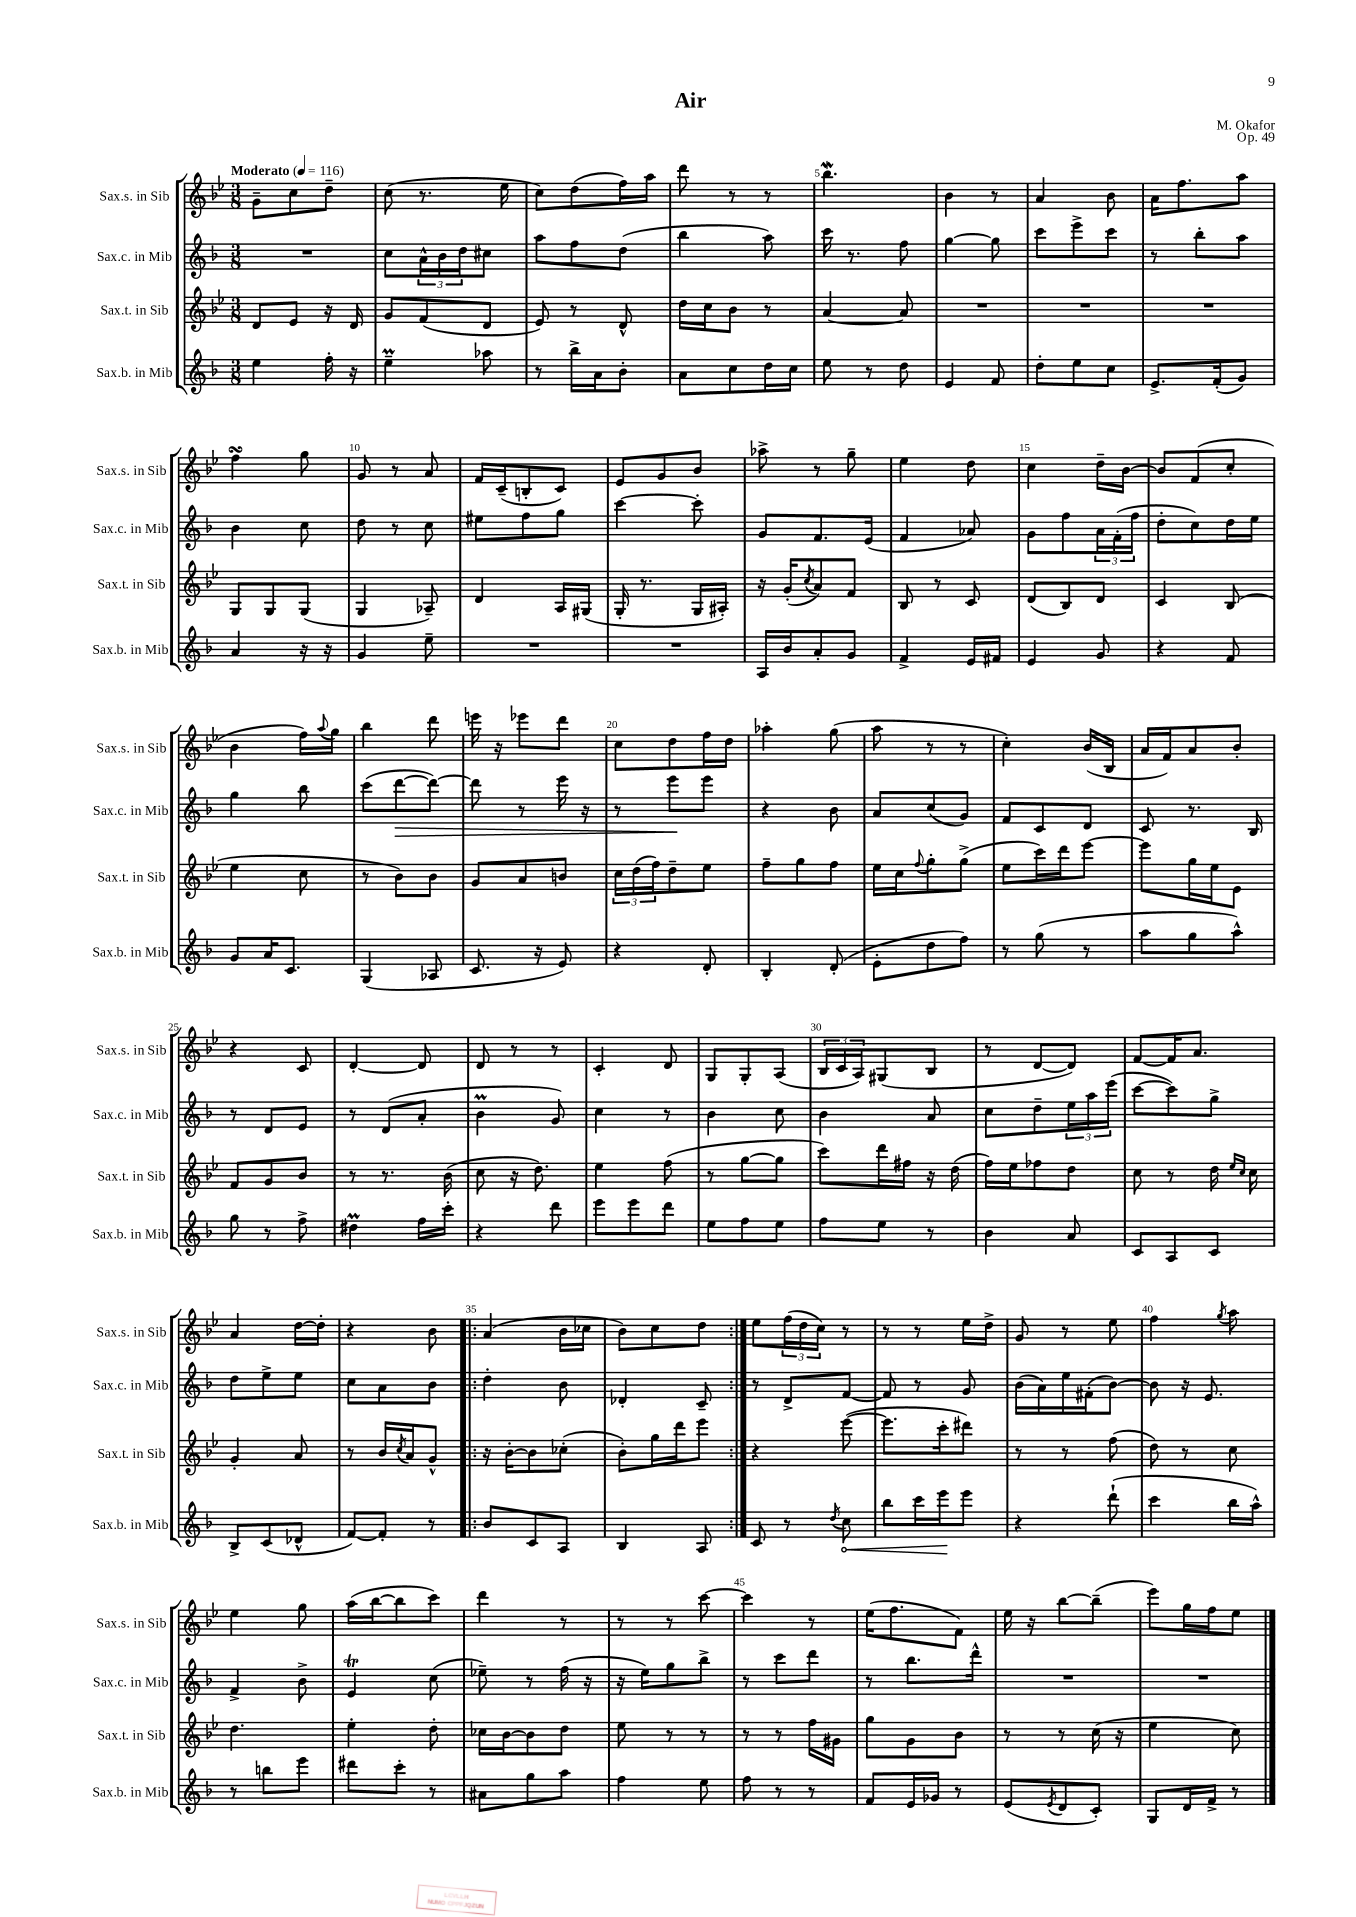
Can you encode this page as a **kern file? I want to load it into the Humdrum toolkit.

**kern	**kern	**kern	**kern
*staff4	*staff3	*staff2	*staff1
*clefG2	*clefG2	*clefG2	*clefG2
*k[b-]	*k[b-e-]	*k[b-]	*k[b-e-]
*M3/8	*M3/8	*M3/8	*M3/8
*MM116	*MM116	*MM116	*MM116
4ee	8d	4.r	8g~
.	8e-	.	8cc
16ff'	16r	.	8dd~
16r	16d	.	.
=	=	=	=
4ee~	8g	8cc	(8cc
.	(8f	24a^^	8.r
.	.	24b-	.
.	.	24dd	.
8aa-	8d	8cc#	.
.	.	.	16ee-
=	=	=	=
8r	8e-)	8aa	8cc)
16bb-^	8r	8ff	(8dd
16a	.	.	.
8b-'	8d^^	(8dd	16ff)
.	.	.	16aa
=	=	=	=
8a	16dd	4bb-	8ddd
.	16cc	.	.
8cc	8b-	.	8r
16dd	8r	8aa)	8r
16cc	.	.	.
=	=	=	=
8ee	[4a	16ccc	4.bb-
.	.	8.r	.
8r	.	.	.
8dd	8a]	8ff	.
=	=	=	=
4e	4.r	[4gg	4b-
8f	.	8gg]	8r
=	=	=	=
8dd'	4.r	8ccc	4a
8ee	.	8eee^	.
8cc	.	8ccc	8b-
=	=	=	=
8.e^	4.r	8r	16a
.	.	.	8.ff
.	.	8bb-'	.
(16f'	.	.	.
8g)	.	8aa	8aa
=	=	=	=
4a	8G	4b-	4ff
.	8G	.	.
16r	(8G	8cc	8gg
16r	.	.	.
=	=	=	=
4g	4G	8dd	8g
.	.	8r	8r
8ee~	8A-~)	8cc	8a
=	=	=	=
4.r	4d	8ee#	16f
.	.	.	(16c~
.	.	8ff	8B'
.	16A	8gg	8c)
.	(16G#	.	.
=	=	=	=
4.r	16G'	[4ccc	8e-
.	8.r	.	.
.	.	.	8g
.	16G	8ccc']	8b-
.	16A#')	.	.
=	=	=	=
16A	16r	8g	8aa-^
16b-	(16g'	.	.
.	8qcc	.	.
8a'	8a)	8.f	8r
8g	8f	.	8gg~
.	.	(16e	.
=	=	=	=
4f^	8B-	4f	4ee-
.	8r	.	.
16e	8c	8a-)	8dd
16f#	.	.	.
=	=	=	=
4e	(8d	8g	4cc
.	8B-)	8ff	.
8g	8d	24a	16dd~
.	.	(24f'	.
.	.	.	[16b-
.	.	24ff	.
=	=	=	=
4r	4c	8dd'	8b-]
.	.	8cc)	(8f
8f	(8B-	16dd	8cc'
.	.	16ee	.
=	=	=	=
8g	4ee-	4gg	4b-
16a	.	.	.
8.c	.	.	.
.	8cc	8bb-	16ff)
.	.	.	8qqaa
.	.	.	16gg
=	=	=	=
(4G	8r	(8ccc	4bb-
.	8b-)	[8ddd	.
8A-	8b-	8ddd_)	8ddd
=	=	=	=
8.c	8g	8ddd]	16eee
.	.	.	16r
.	8a	8r	8eee-
16r	.	.	.
8e)	8b	16eee	8ddd
.	.	16r	.
=	=	=	=
4r	24cc	8r	8cc
.	(24dd	.	.
.	24ff)	.	.
.	8dd~	8eee	8dd
8d'	8ee-	8eee	16ff
.	.	.	16dd
=	=	=	=
4B-'	8ff~	4r	4aa-'
.	8gg	.	.
(8d'	8ff	8b-	(8gg
=	=	=	=
8e'	16ee-	8a	8aa
.	16cc	.	.
.	8qqff	.	.
8dd	8gg'	(8cc	8r
8ff)	(8gg^	8g)	8r
=	=	=	=
8r	8ee-	8f	4cc')
(8gg	16ccc)	8c	.
.	16ddd	.	.
8r	[8eee-	8d	(16b-
.	.	.	16B-
=	=	=	=
8aa	8eee-]	8c	16a
.	.	.	16f)
8gg	16gg	8.r	8a
.	16ee-	.	.
8aa^^)	8e-	.	8b-'
.	.	16B-	.
=	=	=	=
8gg	8f	8r	4r
8r	8g	8d	.
8ff^	8b-	8e	8c
=	=	=	=
4dd#	8r	8r	[4d'
.	8.r	(8d	.
16ff	.	8a'	8d]
16ccc'	(16b-	.	.
=	=	=	=
4r	8cc	4b-	8d
.	16r	.	8r
.	8.dd)	.	.
8ddd	.	8g)	8r
=	=	=	=
8eee	4ee-	4cc	4c'
8eee	.	.	.
8ddd	(8ff	8r	8d
=	=	=	=
8ee	8r	4b-	8G
8ff	[8gg	.	8G'
8ee	8gg]	8cc	(8A
=	=	=	=
8ff	8ccc)	4b-	24B-
.	.	.	24c
.	.	.	24A)
8ee	16ddd	.	(8G#
.	16ff#	.	.
8r	16r	8a	8B-
.	(16dd	.	.
=	=	=	=
4b-	16ff)	8cc	8r
.	16ee-	.	.
.	8ff-	8dd~	[8d
8a	8dd	24ee	8d])
.	.	24aa	.
.	.	(24eee	.
=	=	=	=
8c	8cc	[8ccc	[8f
8A	8r	8ccc])	16f]
.	.	.	8.a
8c	16dd	8gg^	.
.	16qqee-	.	.
.	16qqcc	.	.
.	16cc	.	.
=	=	=	=
8B-^	4g'	8dd	4a
(8c	.	8ee^	.
8d-^^	8a	8ee	[16dd
.	.	.	16dd']
=	=	=	=
[8f)	8r	8cc	4r
8f']	16b-	8a	.
.	8qcc	.	.
.	16a	.	.
8r	8g^^	8b-	8b-
=!|:	=!|:	=!|:	=!|:
8b-	16r	4dd'	(4a
.	[16b-'	.	.
8c	8b-]	.	.
8A	(8cc-'	8b-	16b-
.	.	.	16cc-
=	=	=	=
4B-	8b-')	4d-'	8b-)
.	16gg	.	8cc
.	16ddd	.	.
8A	8eee-	8c~	8dd
=:|!	=:|!	=:|!	=:|!
8c	4r	8r	8ee-
8r	.	8d^	(24ff
.	.	.	24dd
.	.	.	24cc)
8qdd	.	.	.
8cc	([8eee-	[8f	8r
=	=	=	=
8bb-	8.eee-]	8f]	8r
16ccc	.	8r	8r
16eee	16ccc'	.	.
8eee	8ddd#)	8g	16ee-
.	.	.	16dd^
=	=	=	=
4r	8r	(16b-	8g
.	.	16a)	.
.	8r	16ee	8r
.	.	(16f#'	.
(8ddd`	(8ff	[8b-)	8ee-
=	=	=	=
4ccc	8dd)	8b-]	4ff
.	8r	16r	.
.	.	8.e	.
.	.	.	8qgg
16bb-	8cc	.	8aa
16aa^^)	.	.	.
=	=	=	=
8r	4.dd	4f^	4ee-
8bb	.	.	.
8eee	.	8b-^	8gg
=	=	=	=
8ddd#	4ee-'	4e	(16aa
.	.	.	[16bb-
8ccc'	.	.	8bb-]
8r	8dd'	(8cc	8ccc)
=	=	=	=
8a#	16cc-	8ee-~)	4ddd
.	[16b-	.	.
8gg	8b-]	8r	.
8aa	8dd	(16ff	8r
.	.	16r	.
=	=	=	=
4ff	8ee-	16r	8r
.	.	16ee)	.
.	8r	8gg	8r
8ee	8r	8bb-^	[8ccc
=	=	=	=
8ff	8r	8r	4ccc]
8r	8r	8ccc	.
8r	16ff	8ddd	8r
.	16g#	.	.
=	=	=	=
8f	8gg	8r	(16ee-
.	.	.	8.ff
16e	8g	8.bb-	.
16g-	.	.	.
8r	8b-	.	8f)
.	.	16ddd^^	.
=	=	=	=
(8e	8r	4.r	16ee-
.	.	.	16r
8qe	.	.	.
8d	8r	.	[8bb-
8c')	(16cc	.	(8bb-~]
.	16r	.	.
=	=	=	=
8G	4ee-	4.r	8eee-)
16d	.	.	16gg
16f^	.	.	16ff
8r	8cc)	.	8ee-
==	==	==	==
*-	*-	*-	*-
